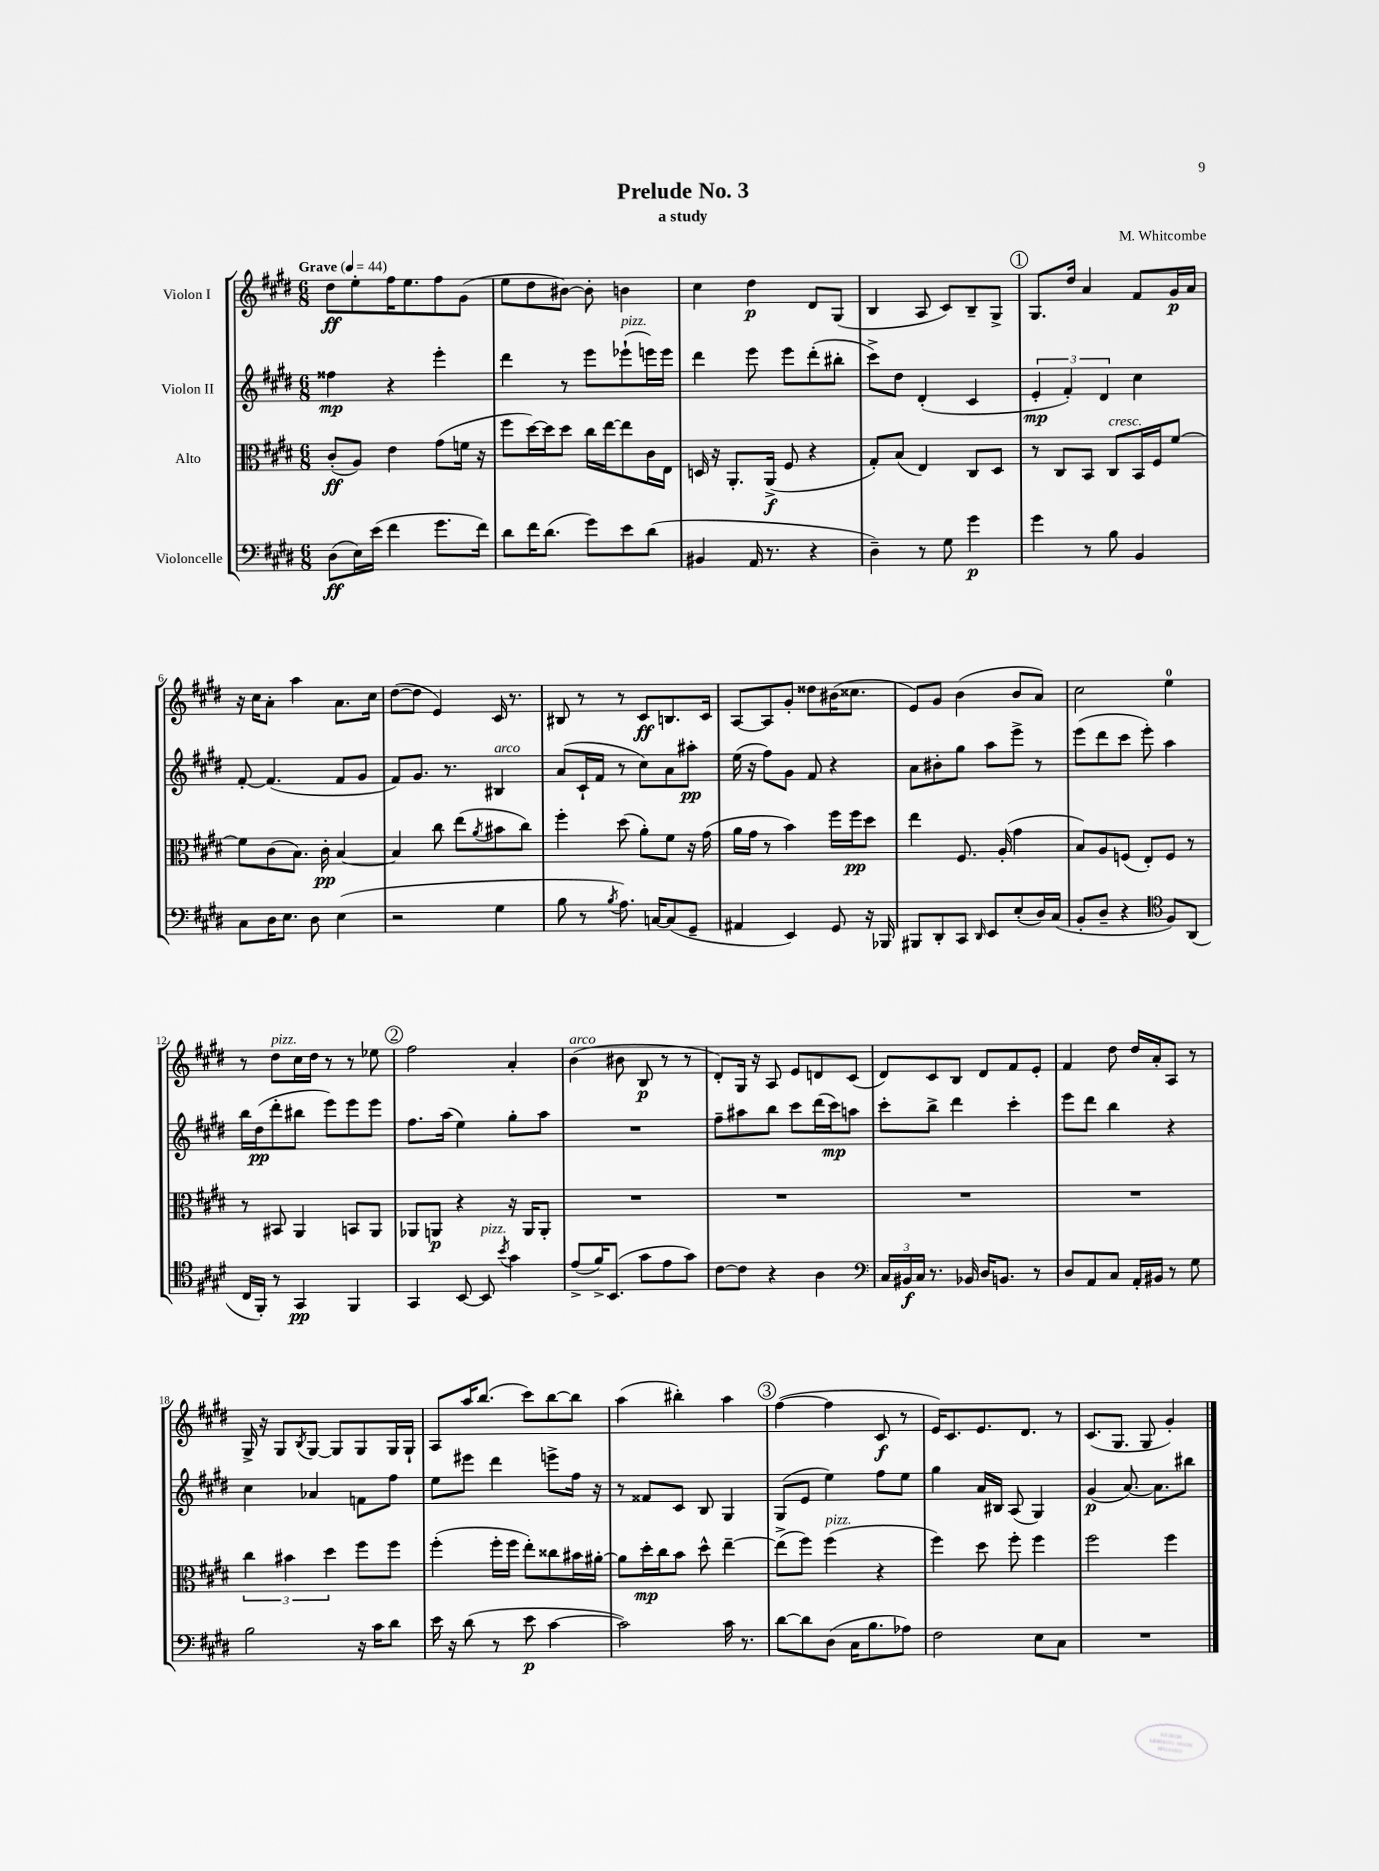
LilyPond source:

\header { title = "Prelude No. 3" composer = "M. Whitcombe" subtitle = "a study" }
<<
\new StaffGroup <<
\new Staff = "s0" \with { instrumentName = "Violon I" } {
    \clef treble \key e \major \numericTimeSignature \time 6/8 \tempo "Grave" 4 = 44
    dis''8\ff e''8-. fis''16 e''8. fis''8 gis'8( |
    e''8 dis''8 bis'8~) bis'8-. b'4 |
    cis''4 dis''4\p dis'8 gis8( |
    b4 a8 cis'8) b8-- gis8-> |
    \mark \markup { \circle "1" } gis8. dis''16 a'4 fis'8 gis'16\p a'16 |
    r16 cis''16 a'8-. a''4 a'8. cis''16 |
    dis''8~( dis''8 e'4) cis'16 r8. |
    bis8 r8 r8 cis'8\ff b8. cis'16 |
    a8~ a8 gis'8-. disis''8 bis'16( cisis''8. |
    e'8) gis'8 b'4( b'8 a'8) |
    cis''2 e''4-0 |
    r8 dis''8^\markup { \italic "pizz." } cis''16 dis''16 r8 r8 ees''8 |
    \mark \markup { \circle "2" } fis''2 a'4-. |
    b'4^\markup { \italic "arco" }( bis'8 b8\p r8 r8 |
    dis'8-.) gis16 r16 a8 e'8 d'8 cis'8( |
    dis'8) cis'8 b8 dis'8 fis'8 e'8-. |
    fis'4 dis''8 dis''16 a'16-. a8 r8 |
    gis16-> r16 gis8 \acciaccatura { b8 } gis8~ gis8 gis8 gis16 gis16-! |
    a8 a''16 b''8.( cis'''8) b''8~ b''8 |
    a''4( bis''4-.) a''4 |
    \mark \markup { \circle "3" } fis''4~( fis''4 cis'8\f r8 |
    e'16) cis'8. e'8. dis'8. r8 |
    cis'8.( gis8. gis8 gis'4-.) \bar "|." |
}
\new Staff = "s1" \with { instrumentName = "Violon II" } {
    \clef treble \key e \major \numericTimeSignature \time 6/8
    fisis''4\mp r4 e'''4-. |
    dis'''4 r8 e'''8 ees'''8-!^\markup { \italic "pizz." }( e'''16) e'''16 |
    dis'''4 e'''8 e'''8 dis'''8-.( bis''8-. |
    cis'''8->) dis''8 dis'4-.( cis'4 |
    \mark \markup { \circle "1" } \tuplet 3/2 { e'4-.\mp fis'4-.) dis'4 } cis''4 |
    fis'8~-. fis'4.( fis'8 gis'8 |
    fis'8) gis'8. r8. bis4^\markup { \italic "arco" } |
    a'8( cis'16-! fis'16 r8 cis''8) a'8 ais''8-.\pp |
    e''16( r16 fis''8) gis'8 fis'8 r4 |
    a'8 bis'8-. gis''8 a''8 e'''8-> r8 |
    e'''8( dis'''8 cis'''8 e'''8-.) a''4 |
    b''16 dis''16\pp( dis'''8-. bis''8 e'''8) e'''8 e'''8 |
    \mark \markup { \circle "2" } fis''8. a''16( e''4) gis''8-. a''8 |
    R2. |
    fis''8-- ais''8 b''8 cis'''8 dis'''16( cis'''16\mp) a''8 |
    cis'''8-. b''8-> dis'''4 cis'''4-. |
    e'''8 dis'''8 b''4 r4 |
    cis''4 aes'4 f'8 fis''8 |
    e''8 eis'''8 dis'''4 e'''8-> fis''16 r16 |
    r8 fisis'8 cis'8 b8 gis4 |
    \mark \markup { \circle "3" } gis8( e'8 e''4) fis''8 e''8 |
    gis''4 a'16 bis16 a8( gis4) |
    gis'4\p( a'8.~) a'8. bis''8 \bar "|." |
}
\new Staff = "s2" \with { instrumentName = "Alto" } {
    \clef alto \key e \major \numericTimeSignature \time 6/8
    cis'8-.\ff( a8) e'4 gis'8( f'16 r16 |
    fis''8 dis''16~) dis''16 dis''8 cis''16 e''16~ e''8 cis'16 e16 |
    d16 r16 a,8.-. a,16->\f( fis8 r4 |
    gis8-.) b8( e4) cis8 dis8 |
    \mark \markup { \circle "1" } r8 cis8 b,8 cis8^\markup { \italic "cresc." } b,16 fis16 fis'8~ |
    fis'8 cis'8( b8.) cis'16-.\pp b4~ |
    b4 cis''8 e''8( \acciaccatura { a'8 } bis'8 cis''8) |
    fis''4-. dis''8( a'8-.) fis'8 r16 gis'16( |
    a'16 gis'16 r8 b'4) fis''16 fis''16\pp dis''8 |
    e''4 fis8. a16-.( gis'4 |
    b8) a8 f8( e8-.) f8 r8 |
    r8 bis,8 a,4 b,8 a,8 |
    \mark \markup { \circle "2" } aes,8 a,8\p r4 r16 a,16 a,8-. |
    R2. |
    R2. |
    R2. |
    R2. |
    \tuplet 3/2 { cis''4 bis'4 dis''4 } fis''8 fis''8 |
    fis''4-.( fis''16-. fis''16 e''8-.) cisis''8 bis'16 ais'16~-. |
    ais'8 dis''16-.\mp cis''16 b'8 dis''8-^ e''4~-- |
    \mark \markup { \circle "3" } e''8->( fis''8) fis''4^\markup { \italic "pizz." }( r4 |
    fis''4) dis''8 fis''8-. fis''4 |
    fis''2 fis''4 \bar "|." |
}
\new Staff = "s3" \with { instrumentName = "Violoncelle" } {
    \clef bass \key e \major \numericTimeSignature \time 6/8
    dis8\ff( e16) e'16( fis'4 gis'8. fis'16) |
    dis'8 fis'16 dis'8.( gis'8) e'8 dis'8( |
    bis,4 a,16 r8. r4 |
    dis4--) r8 gis8 gis'4\p |
    \mark \markup { \circle "1" } gis'4 r8 b8 b,4 |
    cis8 dis16 e8. dis8 e4( |
    r2 gis4 |
    b8 r8 \acciaccatura { b8 } a8.) c16~ c8( gis,8-- |
    ais,4 e,4) gis,8 r16 bes,,16 |
    bis,,8 dis,8-. cis,8 \grace { dis,16 } e,8 e8-.( dis16) cis16( |
    b,8-. dis8-- r4 \clef tenor fis8) a,8( |
    cis16 fis,16-.) r8 gis,4\pp fis,4 |
    \mark \markup { \circle "2" } gis,4 b,8~ b,8^\markup { \italic "pizz." } \acciaccatura { b'8 } gis'4 |
    e'8->( fis'16->) b,8.( gis'8 e'8 gis'8) |
    cis'8~ cis'8 r4 a4 |
    \clef bass \tuplet 3/2 { cis16 bis,16\f cis16 } r8. bes,16 dis16 b,8. r8 |
    dis8 a,8 cis8 a,16-. bis,16 r8 gis8 |
    b2 r16 cis'16 dis'8 |
    e'16 r16 dis'8( r8 e'8\p cis'4~ |
    cis'2) cis'16 r8. |
    \mark \markup { \circle "3" } dis'8~ dis'8 dis8( cis16 b8. aes8) |
    fis2 e8 cis8 |
    R2. \bar "|." |
}
>>
>>
